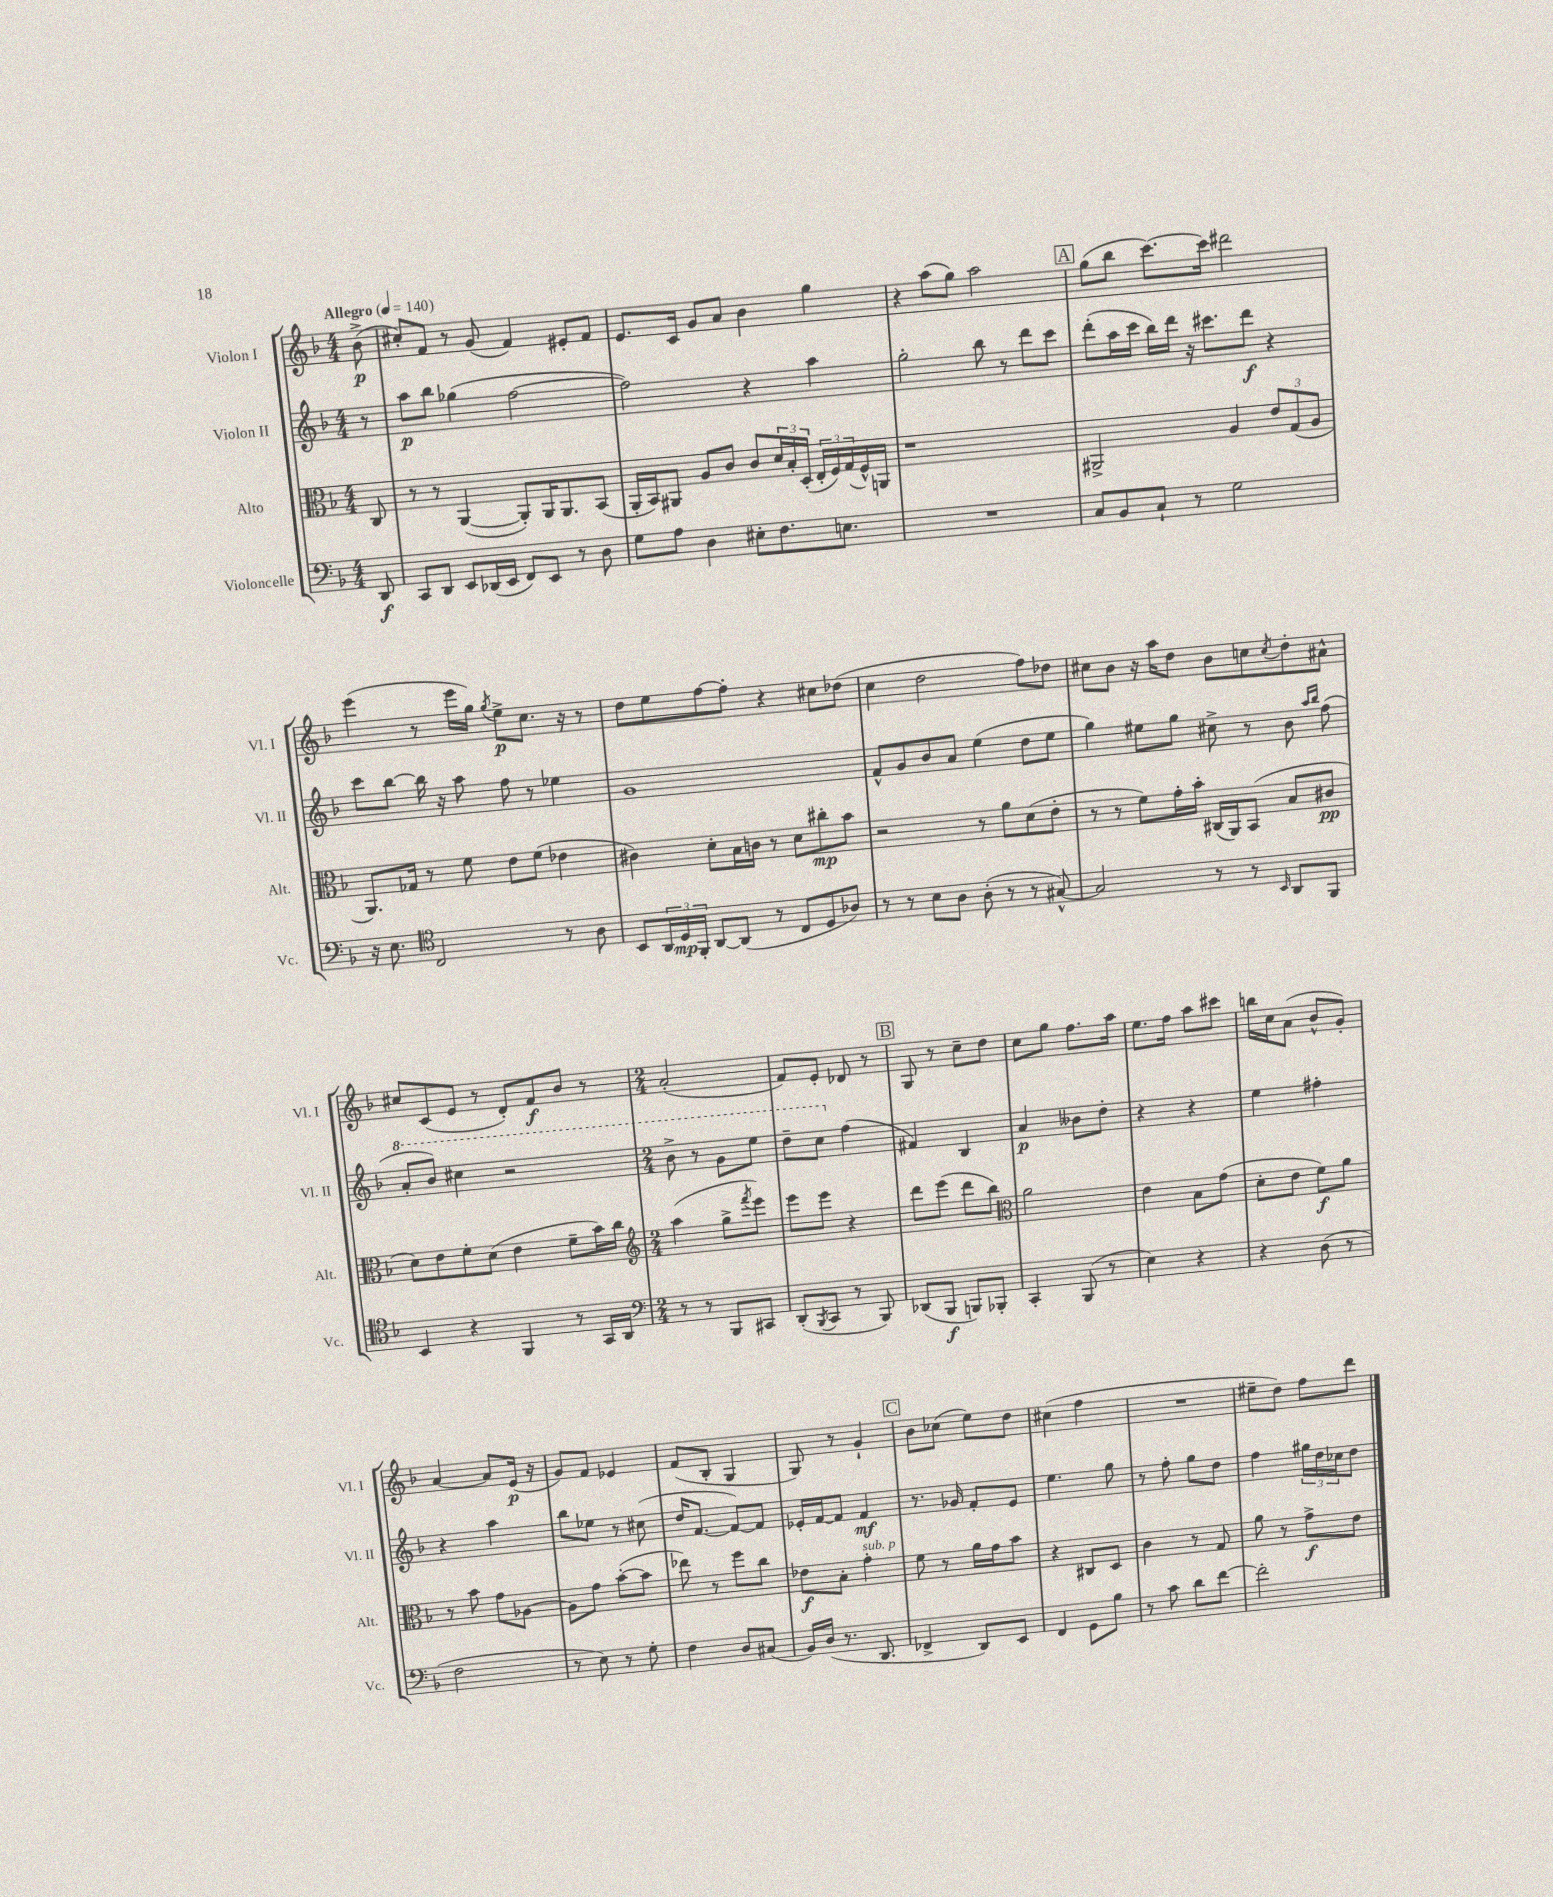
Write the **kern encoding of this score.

**kern	**kern	**kern	**kern
*staff4	*staff3	*staff2	*staff1
*clefF4	*clefC3	*clefG2	*clefG2
*k[b-]	*k[b-]	*k[b-]	*k[b-]
*M4/4	*M4/4	*M4/4	*M4/4
*MM140	*MM140	*MM140	*MM140
8DD	8C	8r	(8b-^
=	=	=	=
8CC	8r	8aa	8cc#')
8DD	8r	8bb-	8f
8EE	([4AA	(4gg-	8r
(16DD-	.	.	(8g
16EE	.	.	.
8FF)	8AA'])	[2ff	4f)
8EE	16AA	.	.
.	8.AA	.	.
8r	.	.	8e#'
8D	(8BB-	.	8f
=	=	=	=
8G	16AA'	2ff])	8.e
.	16BB-)	.	.
8A	8AA#	.	.
.	.	.	16c
4D	8A	.	8g
.	8c	.	8a
8E#'	8c	4r	4b-
8.F	24d	.	.
.	24B-'	.	.
.	(24D'	.	.
.	24E'	4aa	4gg
.	24F)	.	.
8.E	.	.	.
.	(24G	.	.
.	16F^^)	.	.
.	16AA	.	.
=	=	=	=
1r	1r	2gg'	4r
.	.	.	(8aa
.	.	.	8gg)
.	.	8bb-	2aa
.	.	8r	.
.	.	8ddd	.
.	.	8ccc	.
=	=	=	=
8C	2AA#^	(8ddd'	(8gg
8BB-	.	16aa	8bb-
.	.	16ccc	.
8C`	.	16bb-)	[8.ccc)
.	.	16ddd	.
8r	.	16r	.
.	.	8.ccc#	16ccc]
2G	4A	.	2ddd#
.	.	8ddd	.
.	12e	4r	.
.	(12G	.	.
.	12A	.	.
=	=	=	=
16r	8.AA)	8ccc	(4eee
8.E	.	.	.
.	.	[8bb-	.
.	16G-	.	.
*clefC4	*	*	*
2C	8r	16bb-]	8r
.	.	16r	.
.	8f	8aa	16eee
.	.	.	16gg)
.	.	.	8qgg
.	8e	8ff	8ee^
.	(8f	8r	8.cc
8r	4e-	4ee-	.
.	.	.	16r
8A	.	.	8r
=	=	=	=
8BB-	4c#)	1g	8dd
24AA	.	.	8ee
24D	.	.	.
24FF'	.	.	.
[8AA	8d'	.	[8ff
(8AA]	16B-	.	8ff']
.	16c	.	.
8r	8r	.	4r
8C	8d	.	.
8D	8cc#'	.	8cc#
8A-)	8b-	.	(8dd-
=	=	=	=
8r	2r	8f^^	4cc
8r	.	8g	.
8B-	.	8b-	2dd
8A	.	8a	.
(8A'	8r	(4ee	.
8r	8a	.	.
8r	(8d	8dd	8ff)
[8G#^^)	8e'	8ee	8dd-
=	=	=	=
2G#]	8r	4gg)	8cc#
.	8r	.	8b-
.	8f)	8ee#	16r
.	.	.	16aa
.	16g'	8gg	8dd
.	16b-'	.	.
8r	(16C#	8cc#^	8b-
.	16AA)	.	.
8r	(8BB-	8r	8cc
16qqBB-	.	.	8qcc
8AA	8B-	8b-	8dd'
.	.	16qqaa	.
.	.	16qqbb-	.
8FF	8c#	(8ff	8a#^^
=	=	=	=
4BB-	8d)	8aa'	8cc#
.	8e	8bb-)	(8c
4r	8f'	4ccc#	8e
.	(8d	.	8r
4FF	4e	2r	8d')
.	.	.	8f
8r	8f~	.	8b-
16GG	16b-)	.	8r
16AA	16cc	.	.
=	=	=	=
*clefF4	*clefG2	*	*
*M2/4	*M2/4	*M2/4	*M2/4
8r	(4aa	8bb-^	(2a'
8r	.	8r	.
8BBB-	8gg^	8gg	.
.	8qfff	.	.
8CC#	8eee)	8eee	.
=	=	=	=
(8DD'	8eee	8ddd~	8f)
8qBBB-	.	.	.
8CC	8eee	8ccc	8e'
8r	4r	(4ff	8d-
8BBB-)	.	.	8r
=	=	=	=
(8DD-	8ddd	4f#)	8G
8BBB-	(8eee	.	8r
8BBB)	8ddd	4B-	8cc~
8BBB-'	8bb-)	.	8dd
=	=	=	=
*	*clefC3	*	*
4CC'	2a	4a	8cc
.	.	.	8gg
(8BBB-	.	8b--	8.ff
8r	.	8dd'	.
.	.	.	16aa
=	=	=	=
4E)	4e	4r	8.ee
.	.	.	16ff
4r	8B-	4r	8aa
.	(8g	.	8ccc#
=	=	=	=
4r	8d'	4ee	16bb
.	.	.	16cc
.	8e	.	(8a
(8D	8f)	4ff#'	8b-^^
8r	8a	.	8g')
=	=	=	=
2F	8r	4r	[4a
.	8b-	.	.
.	8g	4aa	8a]
.	[8A-	.	(16e
.	.	.	16r
=	=	=	=
8r	8A-]	8bb-	8g)
8E)	8g	8ee-	8f
8r	([8b-'	8r	4e-
8G'	8b-]	(8cc#	.
=	=	=	=
4F	8ee-)	16dd	(8f
.	.	[8.f	.
.	8r	.	8B-'
8D	8ff	8f_)	4G
(8C#	8cc	8f]	.
=	=	=	=
16BB-)	8e-	16e-'	8G)
(16D	.	[16f	.
8.r	8B-'	8f]	8r
.	4g'	4f	4g`
8.DD	.	.	.
=	=	=	=
4FF-^	8f	8.r	8b-
.	8r	.	(8cc-
.	.	16g-	.
8DD)	16a	8f'	8ee)
.	16g	.	.
8EE	8b-	8e	8dd
=	=	=	=
4FF	4r	4.ee	(4cc#
8GG	8C#	.	4ff
8B-	8D	8gg	.
=	=	=	=
8r	4c	8r	2r
8c	.	8ff'	.
8d	8r	8gg	.
[8f	8G	8dd	.
=	=	=	=
2f']	8a	4ff	8ee#~
.	8r	.	8dd)
.	8g^	24gg#	8ff
.	.	24dd	.
.	.	24cc-	.
.	8e	8dd	8ddd
==	==	==	==
*-	*-	*-	*-
